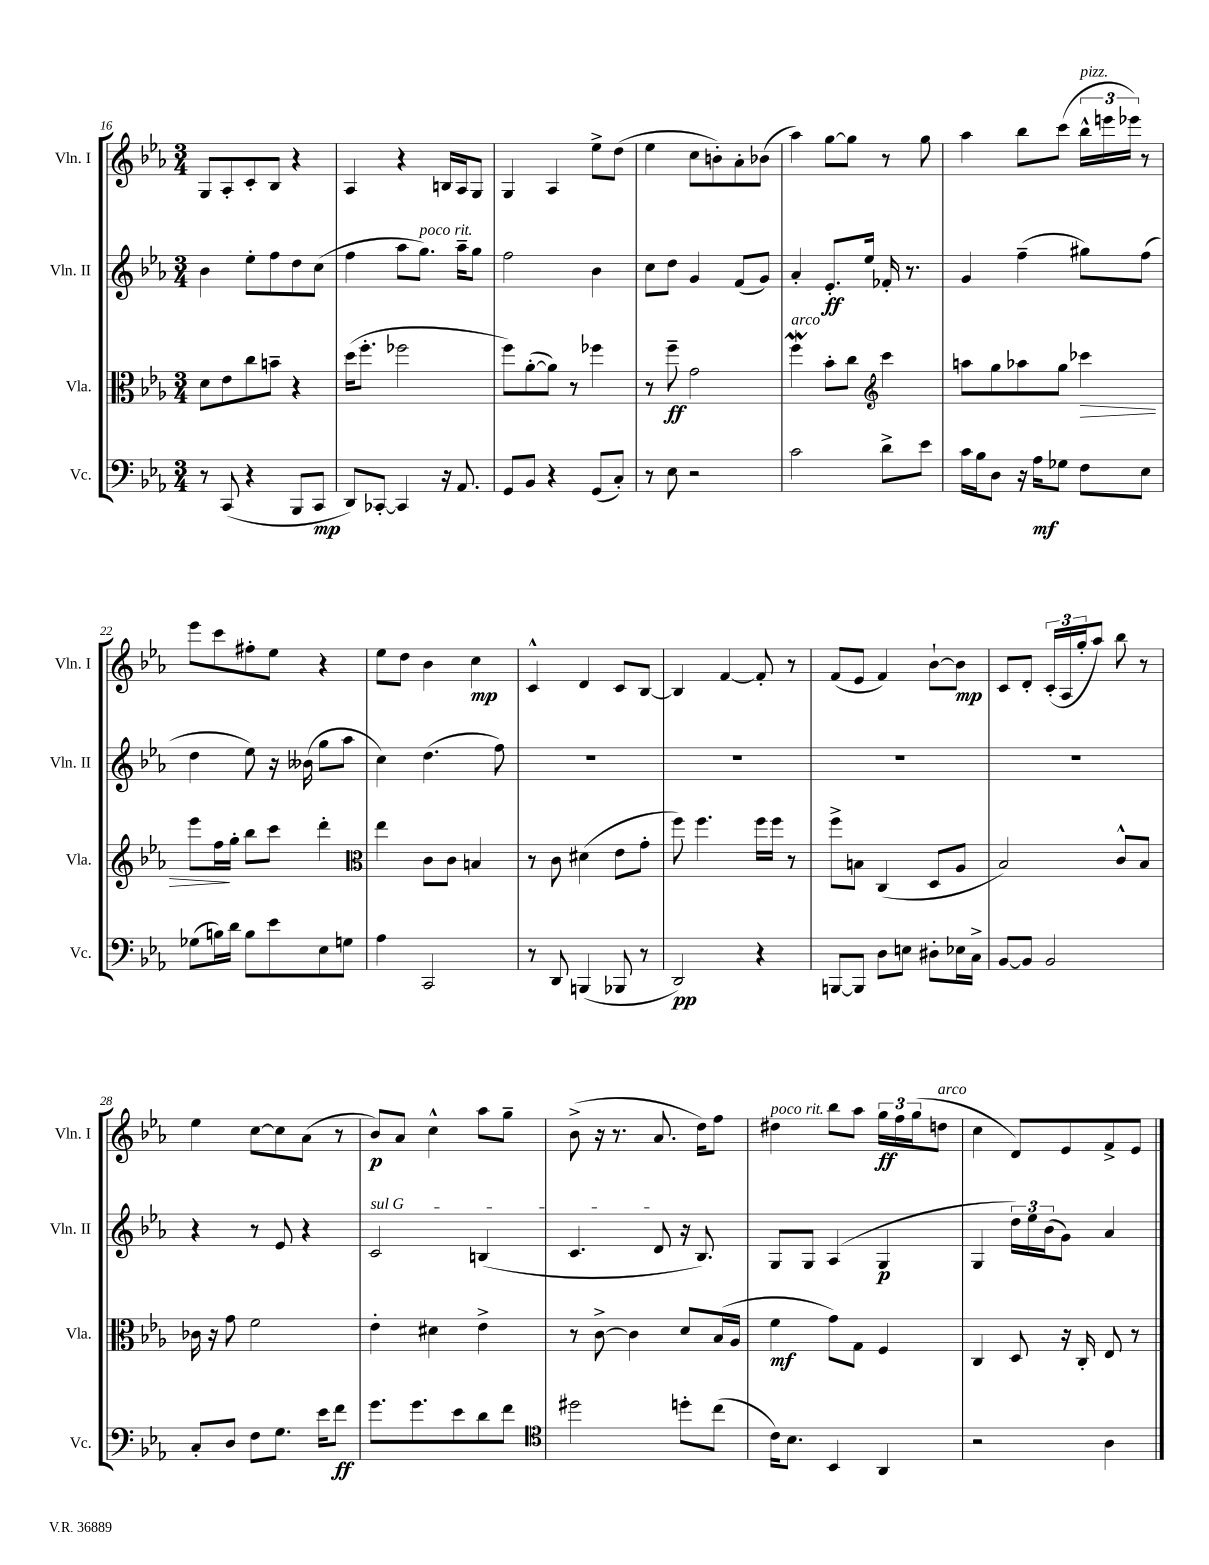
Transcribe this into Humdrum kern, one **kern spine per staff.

**kern	**dynam	**kern	**dynam	**kern	**dynam	**kern	**dynam
*part4	*part4	*part3	*part3	*part2	*part2	*part1	*part1
*staff4	*staff4	*staff3	*staff3	*staff2	*staff2	*staff1	*staff1
*I"Vc.	*	*I"Vla.	*	*I"Vln. II	*	*I"Vln. I	*
*I'Vc.	*	*I'Vla.	*	*I'Vln. II	*	*I'Vln. I	*
*clefF4	*	*clefC3	*	*clefG2	*	*clefG2	*
*k[b-e-a-]	*	*k[b-e-a-]	*	*k[b-e-a-]	*	*k[b-e-a-]	*
*M3/4	*	*M3/4	*	*M3/4	*	*M3/4	*
=16	=16	=16	=16	=16	=16	=16	=16
8r	.	8d\L	.	4b-\	.	8G/L	.
(8CC/	.	8e-\	.	.	.	8A-'/	.
4r	.	8cc\	.	8ee-'\L	.	8c'/	.
.	.	8bn~\J	.	8ff\	.	8B-/J	.
8BBB-/L	.	4r	.	8dd\	.	4r	.
8CC/J	mp	.	.	(8cc\J	.	.	.
=17	=17	=17	=17	=17	=17	=17	=17
8DD/L)	.	(16dd\KL	.	4ff\	.	4A-/	.
.	.	8.ff'\J	.	.	.	.	.
[8CC-X'/J	.	.	.	.	.	.	.
4CC-/]	.	2ff-X\	.	8aa-\L	.	4r	.
!	!	!	!	!LO:TX:a:i:t=poco rit.	!	!	!
.	.	.	.	8.gg\J)	.	.	.
16r	.	.	.	.	.	16Bn/LL	.
8.AA-/	.	.	.	16aa-~\KL	.	16A-/J	.
.	.	.	.	8gg\J	.	8G/J	.
=18	=18	=18	=18	=18	=18	=18	=18
8GG/L	.	8ff\L)	.	2ff\	.	4G/	.
8BB-/J	.	([8a-'\	.	.	.	.	.
4r	.	8a-\J])	.	.	.	4A-/	.
.	.	8r	.	.	.	.	.
(8GG/L	.	4ff-X\	.	4b-\	.	8ee-^\L	.
8C'/J)	.	.	.	.	.	(8dd\J	.
=19	=19	=19	=19	=19	=19	=19	=19
8r	.	8r	.	8cc\L	.	4ee-\	.
8E-\	.	8ff~\	ff	8dd\J	.	.	.
2r	.	2g\	.	4g/	.	8cc\L	.
.	.	.	.	.	.	8bn'\)	.
.	.	.	.	(8f/L	.	8a-'\	.
.	.	.	.	8g/J)	.	(8b-X\J	.
=20	=20	=20	=20	=20	=20	=20	=20
!	!	!LO:TX:a:i:t=arco	!	!	!	!	!
2c\	.	4ffW\	.	4a-'/	.	4aa-\)	.
.	.	8b-'\L	.	8.e-'/L	ff	[8gg\L	.
.	.	8cc\J	.	.	.	8gg\J]	.
.	.	.	.	16ee-/Jk	.	.	.
*	*	*clefG2	*	*	*	*	*
8d^\L	.	4ccc\	.	16f-X'/	.	8r	.
.	.	.	.	8.r	.	.	.
8e-\J	.	.	.	.	.	8gg\	.
=21	=21	=21	=21	=21	=21	=21	=21
16c\LL	.	8aan\L	.	4g/	.	4aa-\	.
16B-\J	.	.	.	.	.	.	.
8D\J	.	8gg\	.	.	.	.	.
16r	.	8aa-X\	.	(4ff~\	.	8bb-\L	.
16A-\KL	mf	.	.	.	.	.	.
8G-X\J	.	8gg\J	.	.	.	(8ccc\J	.
!	!	!	!	!	!	!LO:TX:a:i:t=pizz.	!
!	!	!	!LO:HP:b	!	!	!	!
8F\L	.	4ccc-X\	>	8gg#X\L)	.	24bb-^^\LL	.
.	.	.	.	.	.	24eeen\	.
.	.	.	.	.	.	24eee-X\JJ)	.
8E-\J	.	.	.	(8ff\J	.	8r	.
!!LO:LB:g=z
=22	=22	=22	=22	=22	=22	=22	=22
(8G-X\L	.	8eee-\L	.	4dd\	.	8eee-\L	.
16Bn\L)	.	16ff\L	.	.	.	8ccc\	.
16d\JJ	.	16gg'\JJ	]	.	.	.	.
8B\L	.	8bb-\L	.	8ee-\)	.	8ff#X'\	.
8e-\	.	8ccc\J	.	16r	.	8ee-\J	.
.	.	.	.	(16b--X\	.	.	.
8E-\	.	4ddd'\	.	8gg\L	.	4r	.
8Gn\J	.	.	.	8aa-\J	.	.	.
=23	=23	=23	=23	=23	=23	=23	=23
*	*	*clefC3	*	*	*	*	*
4A-\	.	4ee-\	.	4cc\)	.	8ee-\L	.
.	.	.	.	.	.	8dd\J	.
2CC/	.	8c\L	.	(4.dd\	.	4b-\	.
.	.	8c\J	.	.	.	.	.
.	.	4Bn/	.	.	.	4cc\	mp
.	.	.	.	8ff\)	.	.	.
=24	=24	=24	=24	=24	=24	=24	=24
8r	.	8r	.	2.r	.	4c^^/	.
8DD/	.	8c\	.	.	.	.	.
(4BBBn/	.	(4d#X\	.	.	.	4d/	.
8BBB-X/	.	8e-\L	.	.	.	8c/L	.
8r	.	8g'\J	.	.	.	[8B-/J	.
=25	=25	=25	=25	=25	=25	=25	=25
2DD/)	pp	8ff\)	.	2.r	.	4B-/]	.
.	.	4.ff\	.	.	.	.	.
.	.	.	.	.	.	[4f/	.
4r	.	16ff\LL	.	.	.	8f'/]	.
.	.	16ff\JJ	.	.	.	.	.
.	.	8r	.	.	.	8r	.
=26	=26	=26	=26	=26	=26	=26	=26
[8BBBn/L	.	8ff^\L	.	2.r	.	(8f/L	.
8BBB/J]	.	8Bn\J	.	.	.	8e-/J	.
8D\L	.	(4C/	.	.	.	4f/)	.
8En\J	.	.	.	.	.	.	.
8D#X'\L	.	8D/L	.	.	.	[8b-`\L	.
16E-X\L	.	8A-/J	.	.	.	8b-\J]	mp
16C^\JJ	.	.	.	.	.	.	.
=27	=27	=27	=27	=27	=27	=27	=27
[8BB-/L	.	2B-/)	.	2.r	.	8c/L	.
8BB-/J]	.	.	.	.	.	8d'/J	.
2BB-/	.	.	.	.	.	(24c'/LL	.
.	.	.	.	.	.	24A-/	.
.	.	.	.	.	.	24gg'/J	.
.	.	.	.	.	.	8aa-/J)	.
.	.	8c^^/L	.	.	.	8bb-\	.
.	.	8B-/J	.	.	.	8r	.
!!LO:LB:g=z
=28	=28	=28	=28	=28	=28	=28	=28
8C'/L	.	16c-X\	.	4r	.	4ee-\	.
.	.	16r	.	.	.	.	.
8D/J	.	8g\	.	.	.	.	.
8F\L	.	2f\	.	8r	.	[8cc\L	.
8.G\J	.	.	.	8e-/	.	8cc\]	.
.	.	.	.	4r	.	(8a-\J	.
16e-\KL	.	.	.	.	.	.	.
8f\J	ff	.	.	.	.	8r	.
=29	=29	=29	=29	=29	=29	=29	=29
!	!	!	!	!LO:TX:a:i:t=sul G	!	!	!
8.g\L	.	4e-'\	.	2c/	.	8b-/L)	p
.	.	.	.	.	.	8a-/J	.
8.g\	.	.	.	.	.	.	.
.	.	4d#X\	.	.	.	4cc^^\	.
8e-\	.	.	.	.	.	.	.
8d\	.	4e-^\	.	(4Bn/	.	8aa-\L	.
8f\J	.	.	.	.	.	8gg~\J	.
=30	=30	=30	=30	=30	=30	=30	=30
*clefC4	*	*	*	*	*	*	*
2dd#X\	.	8r	.	4.c/	.	(8b-^\	.
.	.	[8c^\	.	.	.	16r	.
.	.	.	.	.	.	8.r	.
.	.	4c\]	.	.	.	.	.
.	.	.	.	8d/	.	8.a-/	.
8ddn'\L	.	8d/L	.	16r	.	.	.
.	.	.	.	8.B-/)	.	16dd\KL)	.
(8cc\J	.	(16B-/L	.	.	.	8ff\J	.
.	.	16A-/JJ	.	.	.	.	.
=31	=31	=31	=31	=31	=31	=31	=31
!	!	!	!	!	!	!LO:TX:a:i:t=poco rit.	!
16c\KL)	.	4f\	mf	8G/L	.	4dd#X\	.
8.B-\J	.	.	.	.	.	.	.
.	.	.	.	8G/J	.	.	.
4BB-/	.	8g\L)	.	(4A-/	.	8bb-\L	.
.	.	8G\J	.	.	.	8aa-\J	.
4AA-/	.	4F/	.	4G/	p	24gg\LL	ff
.	.	.	.	.	.	24ff\	.
.	.	.	.	.	.	(24gg\J	.
!	!	!	!	!	!	!LO:TX:a:i:t=arco	!
.	.	.	.	.	.	8ddn\J	.
=32	=32	=32	=32	=32	=32	=32	=32
2r	.	4C/	.	4G/	.	4cc\	.
.	.	8D/	.	24dd\LL)	.	8d/L)	.
.	.	.	.	24ee-\	.	.	.
.	.	.	.	(24b-\J	.	.	.
.	.	16r	.	8g\J)	.	8e-/	.
.	.	16C'/	.	.	.	.	.
4A-\	.	8E-/	.	4a-/	.	8f^/	.
.	.	8r	.	.	.	8e-/J	.
==	==	==	==	==	==	==	==
*-	*-	*-	*-	*-	*-	*-	*-
